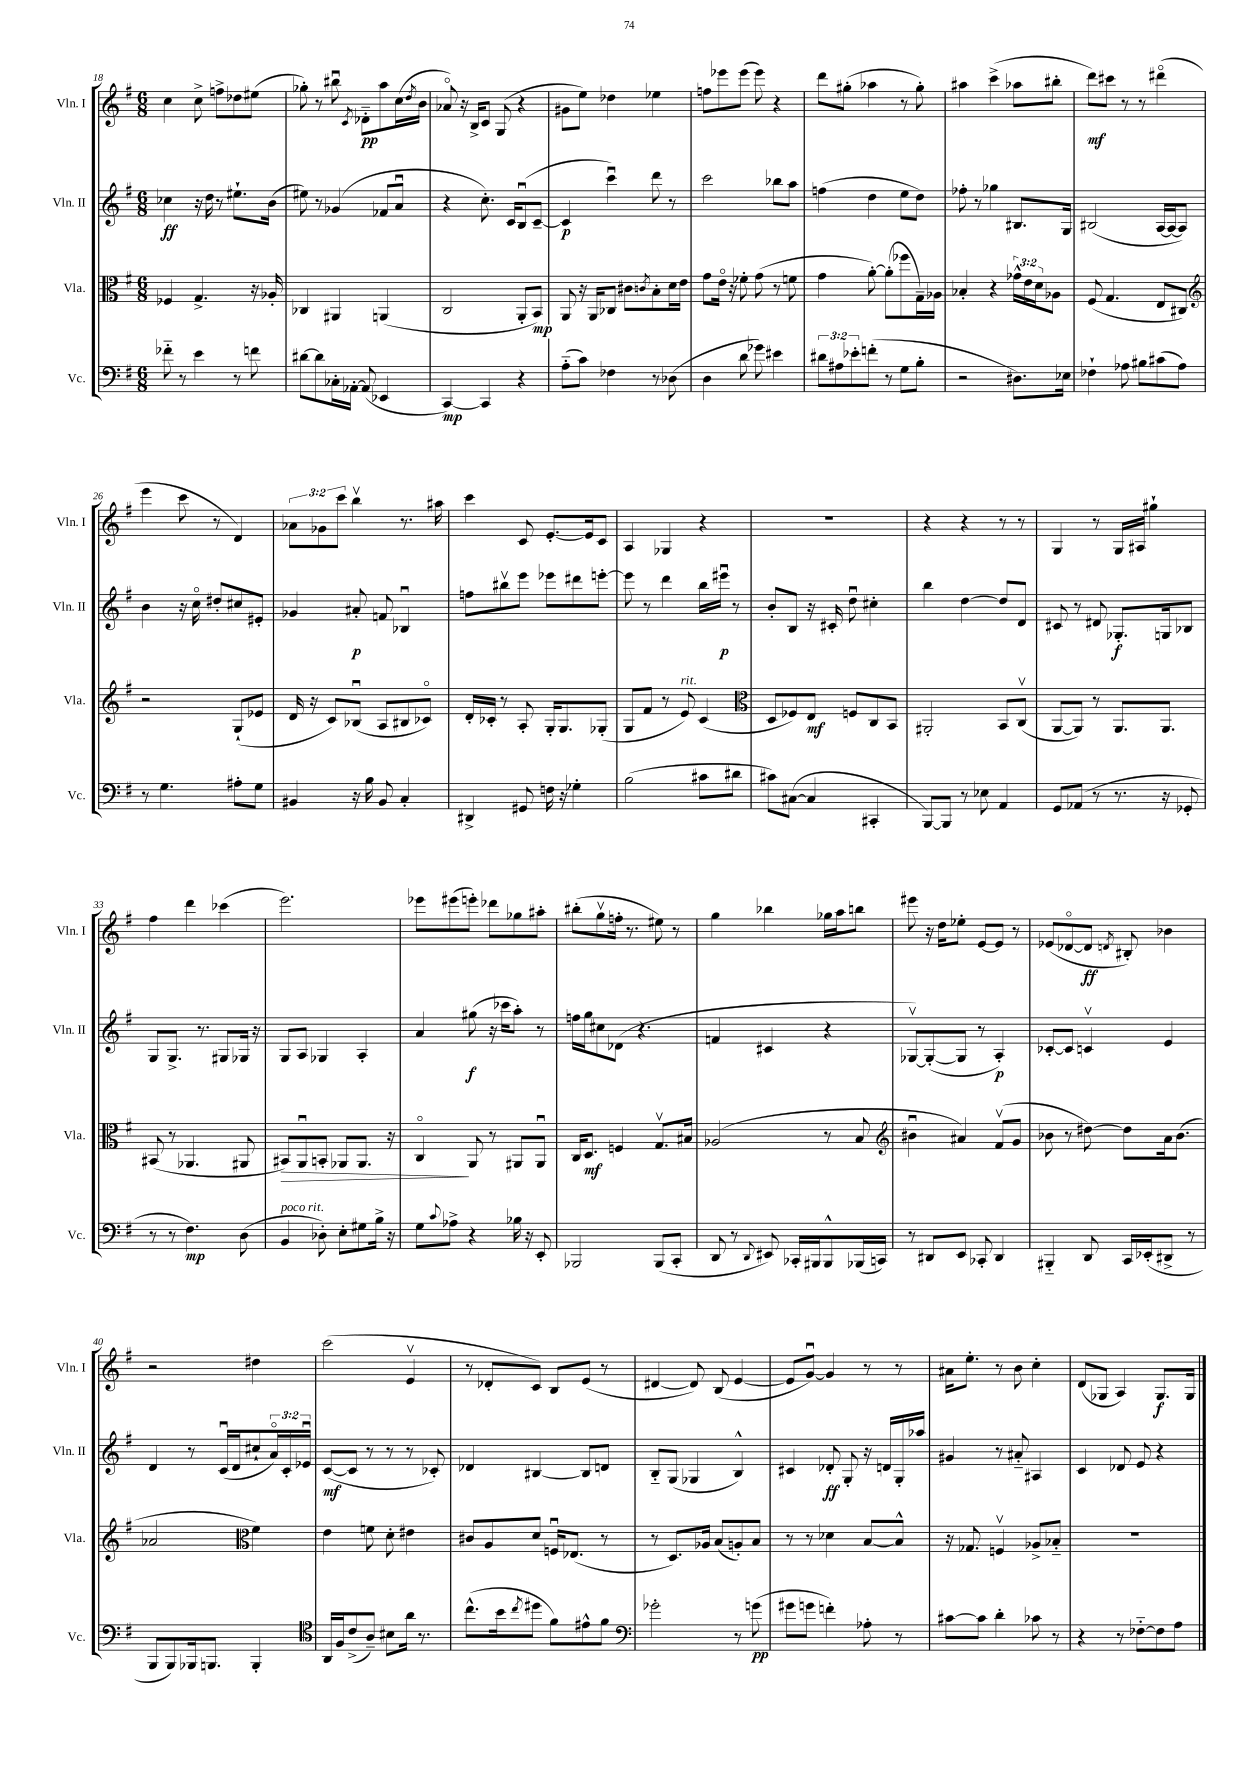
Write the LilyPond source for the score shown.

<<
\new StaffGroup <<
\new Staff = "s0" \with { instrumentName = "Vln. I" shortInstrumentName = "Vln. I" } {
    \clef treble \key g \major \numericTimeSignature \time 6/8 \override Staff.TupletNumber.text = #tuplet-number::calc-fraction-text
    c''4 c''8-> f''8-> des''8 eis''8( |
    ges''8-.) r8 bis''8\downbow \acciaccatura { c'8 } des'8-_\pp a''8 c''16( \acciaccatura { d''8 } b'16 |
    aes'8\flageolet) r16 b16-> c'8 g8( r4 |
    gis'8 e''8) des''4 ees''4 |
    f''8 ees'''8 ees'''8( ees'''8) r4 |
    d'''8 gis''8-.( aes''4 r8 gis''8-.) |
    ais''4 c'''4->( aes''8 bis''8-. |
    d'''8\mf) cis'''8 r8 r8 dis'''4\flageolet( |
    e'''4 c'''8 r8 d'4) |
    \tuplet 3/2 { aes'8 ges'8 c'''8 } b''4\upbow r8. ais''16 |
    c'''4 c'8 e'8.~-. e'16 c'8 |
    a4 ges4 r4 |
    R2. |
    r4 r4 r8 r8 |
    g4 r8 g16 ais16 gis''4-! |
    fis''4 d'''4 ces'''4( |
    e'''2.) |
    ees'''8 eis'''8( e'''8-.) des'''8 ges''8 ais''8-. |
    bis''8-.( g''8\upbow f''16-. r8. eis''8) r8 |
    g''4 bes''4 ges''16 a''16 b''8 |
    eis'''8 r16 d''16 ees''8-. e'8~ e'8 r8 |
    ees'8( des'8~\flageolet des'8\ff \acciaccatura { d'8 } bis8-.) bes'4 |
    r2 dis''4 |
    c'''2( e'4\upbow |
    r8 des'8-. c'8) b8 e'8( r8 |
    dis'4~ dis'8) b8( e'4~ |
    e'8 g'8~\downbow) g'4 r8 r8 |
    ais'16 e''8.-. r8 b'8 c''4-. |
    d'8( ges8 a4) ges8.\f ges16 \bar "|." |
}
\new Staff = "s1" \with { instrumentName = "Vln. II" shortInstrumentName = "Vln. II" } {
    \clef treble \key g \major \numericTimeSignature \time 6/8 \override Staff.TupletNumber.text = #tuplet-number::calc-fraction-text
    ces''4\ff r16 d''16 r8 eis''8.-! b'16( |
    eis''8) r8 ges'4( fes'8 a'8\downbow |
    r4 c''8.-.) c'16 b8\downbow( c'8~-- |
    c'4\p c'''4\downbow) d'''8 r8 |
    c'''2 bes''8 a''8 |
    f''4( d''4 e''8 d''8) |
    fes''8-. r8 ges''4 bis8. g16 |
    bis2( a16~ a16~ a8) |
    b'4 r16 c''16\flageolet dis''8-. cis''8 eis'8-. |
    ges'4 ais'8-.\p f'8 bes4\downbow |
    f''8 bis''8\upbow e'''8 ees'''8 dis'''8 e'''8~-. |
    e'''8 r8 d'''4 b''16 eis'''16\downbow\p r8 |
    b'8-. b8 r16 cis'16-. d''8\downbow cis''4-. |
    b''4 d''4~ d''8 d'8 |
    cis'8 r8 dis'8 ges8.-.\f g16 bes8 |
    g8 g8.-> r8. gis8 ges16 r16 |
    g8 a8 ges4 a4-. |
    a'4 gis''8\f( r16 ces'''16 a''8-.) r8 |
    f''16 g''16 cis''8 des'8( r4. |
    f'4 cis'4 r4 |
    ges8~\upbow) ges8~-.( ges8 r8 a4-.\p) |
    ces'8~-. ces'8 c'4\upbow e'4 |
    d'4 r8 c'16\downbow( d'16 cis''8-! \tuplet 3/2 { a'16\flageolet) c'16-. ees'16\downbow } |
    c'8~\mf( c'8 r8 r8 r8 ces'8-.) |
    des'4 bis4~ bis8 d'8 |
    b8-_ g8( ges4 b4-^) |
    cis'4 des'8-.\ff g8-. r16 d'16 g16-. aes''16 |
    gis'4 r8 ais'8-_ ais4 |
    c'4 des'8 e'8 r4 \bar "|." |
}
\new Staff = "s2" \with { instrumentName = "Vla." shortInstrumentName = "Vla." } {
    \clef alto \key g \major \numericTimeSignature \time 6/8 \override Staff.TupletNumber.text = #tuplet-number::calc-fraction-text
    fes4 g4.-> r16 aes16-. |
    ces4 ais,4 a,4( |
    c2 a,8-. b,8\mp) |
    a,8 r16 a,16 ces8 cis'8 \acciaccatura { c'8 } b8-. d'16 e'16 |
    g'8 e'16\flageolet r16 fes'8-. g'8( r8 f'8 |
    g'4 a'8~-.) a'8-.( fes''8 g16--) aes16 |
    bes4-. r4 \tuplet 3/2 { ges'16-^ e'16 d'16 } aes8 |
    fis8( g4. e8 cis8) |
    \clef treble r2 g8-!( ees'8 |
    d'16 r16 c'8) bes8\downbow( a8 bis8 ces'8\flageolet) |
    d'16-. ces'16-. r8 a8-. g16-. g8. ges8-.( |
    g8 fis'8 r8 e'8^\markup { \italic "rit." }) c'4( |
    \clef alto d8 fes8) e8\mf f8 c8 b,8 |
    ais,2-. b,8 c8\upbow( |
    a,8~ a,8) r8 a,8. a,8. |
    bis,8( r8 aes,4. ais,8 |
    bis,8\>) a,8\downbow b,8-. aes,8 aes,8. r16 |
    c4\flageolet\! a,8 r8 ais,8 ais,8\downbow |
    c16 d8.\mf f4 g8.\upbow bis16 |
    aes2( r8 b8 |
    \clef treble bis'4\downbow ais'4) fis'8\upbow( g'8 |
    bes'8 r8 dis''8~) dis''8 a'16 bes'8.( |
    aes'2 \clef alto fis'4) |
    e'4 f'8 d'8-. eis'4 |
    cis'8 a8 d'8 f16\downbow ees8.( r8 |
    r8 d8.) aes16 b8( a8-.) b8 |
    r8 r8 des'4 b8~ b8-^ |
    r16 ges8. f4\upbow aes8-> bes8-_ |
    R2. \bar "|." |
}
\new Staff = "s3" \with { instrumentName = "Vc." shortInstrumentName = "Vc." } {
    \clef bass \key g \major \numericTimeSignature \time 6/8 \override Staff.TupletNumber.text = #tuplet-number::calc-fraction-text
    fes'8-_ r8 e'4 r8 f'8 |
    dis'8~ dis'8 ces16-. aes,16~-. aes,8( ees,4 |
    c,4~\mp) c,4 r4 |
    a8-_( c'8) fes4 r8 des8( |
    d4 d'8 ges'8) eis'4 |
    \tuplet 3/2 { dis'8 ais8 ees'8-. } f'8-.( r8 g8 b8-. |
    r2 dis8.) ees16 |
    fes4-! aes8 bis8 cis'8( aes8) |
    r8 g4. ais8-. g8 |
    bis,4 r16 b16 bis,8 c4-. |
    dis,4-> gis,8 f16 r16 ges4-. |
    b2( cis'8 dis'8 |
    cis'8) cis8~( cis4 cis,4-. |
    b,,8~) b,,8 r8 ees8 a,4 |
    g,8 aes,8( r8 r8. r16 ges,8-. |
    r8 r8 fis4.\mp) d8( |
    b,4^\markup { \italic "poco rit." } des8-.) e8-. gis8 b16-> r16 |
    g8 \appoggiatura { c'8 } aes8-> r4 bes16 r16 e,8-. |
    bes,,2 bes,,8( c,8-. |
    d,8 r8 \appoggiatura { d,8 } eis,8) ces,16-. bis,,16 bis,,8-^ bes,,16( c,16) |
    r8 dis,8 e,8 ces,8-. dis,4 |
    bis,,4-_ d,8 c,16 ees,16-.( dis,8-> r8 |
    b,,8 b,,8) bes,,16 b,,8. b,,4-. |
    \clef tenor a,16 fis16 c'8->( a8--) bis8 a'16 r8. |
    c''8.-^( b'16 \acciaccatura { c''8 } dis''8 fis'8) eis'8-^ fis'8 |
    \clef bass ges'2-. r8 g'8\pp( |
    gis'8 g'8 f'4-.) aes8-. r8 |
    cis'8~ cis'8 d'4-. ces'8 r8 |
    r4 r8 fes8~-_ fes8 a8 \bar "|." |
}
>>
>>
\layout { \context { \Score currentBarNumber = #18 } }
